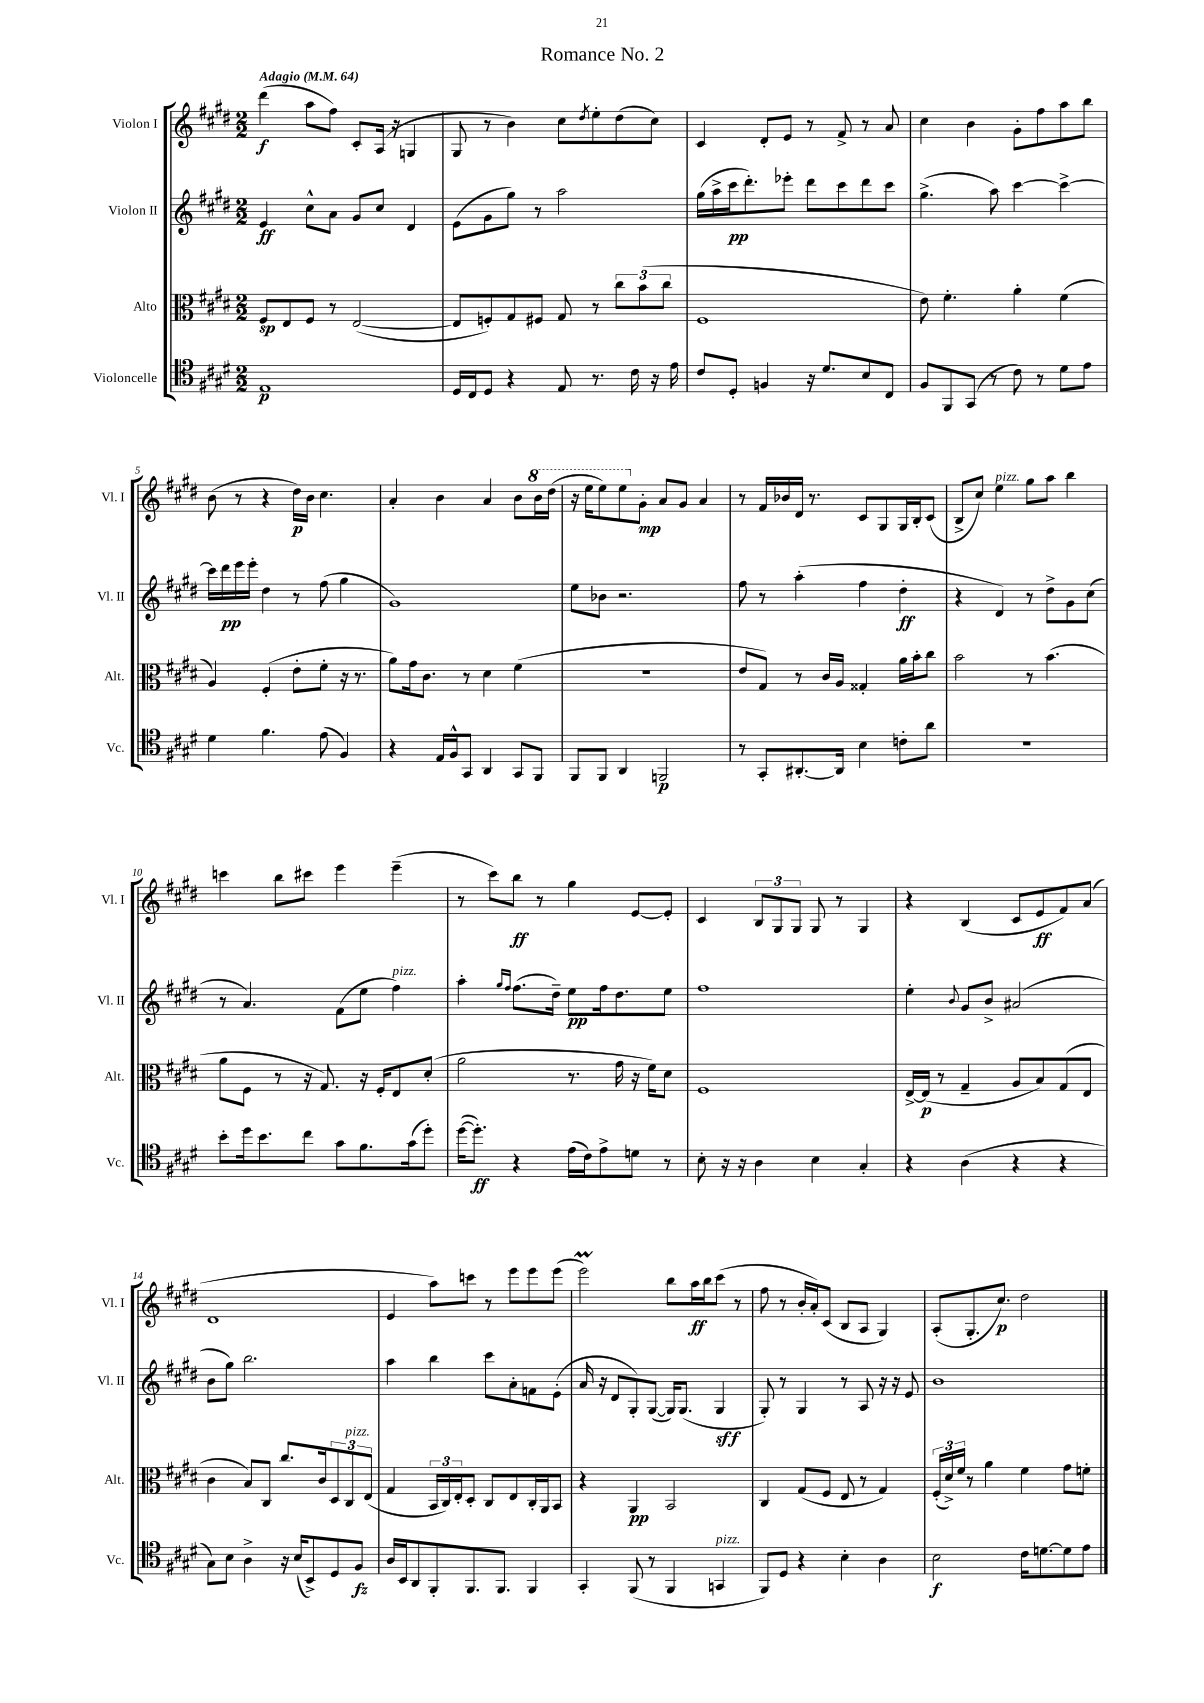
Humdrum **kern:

**kern	**dynam	**kern	**dynam	**kern	**dynam	**kern	**dynam
*part4	*part4	*part3	*part3	*part2	*part2	*part1	*part1
*staff4	*staff4	*staff3	*staff3	*staff2	*staff2	*staff1	*staff1
*I"Violoncelle	*	*I"Alto	*	*I"Violon II	*	*I"Violon I	*
*I'Vc.	*	*I'Alt.	*	*I'Vl. II	*	*I'Vl. I	*
*clefC4	*	*clefC3	*	*clefG2	*	*clefG2	*
*k[f#c#g#d#]	*	*k[f#c#g#d#]	*	*k[f#c#g#d#]	*	*k[f#c#g#d#]	*
*M2/2	*	*M2/2	*	*M2/2	*	*M2/2	*
*MM64	*	*MM64	*	*MM64	*	*MM64	*
=1	=1	=1	=1	=1	=1	=1	=1
!	!	!	!	!	!	!LO:TX:a:B:t=Adagio	!
1E	p	8F#/L	sp	4e/	ff	(4ddd#\	f
.	.	8E/	.	.	.	.	.
.	.	8F#/J	.	8cc#^^\L	.	8aa\L	.
.	.	8r	.	8a\J	.	8ff#\J)	.
.	.	([2E/	.	8g#/L	.	8c#'/L	.
.	.	.	.	8cc#/J	.	(16A/Jk	.
.	.	.	.	.	.	16r	.
.	.	.	.	4d#/	.	4Gn/	.
=2	=2	=2	=2	=2	=2	=2	=2
16D#/LL	.	8E/L]	.	(8e\L	.	8G#/	.
16C#/J	.	.	.	.	.	.	.
8D#/J	.	8Fn'/)	.	8g#\	.	8r	.
4r	.	8G#/	.	8gg#\J)	.	4b\)	.
.	.	8F#X/J	.	8r	.	.	.
8E/	.	8G#/	.	2aa\	.	8cc#\L	.
.	.	.	.	.	.	8qdd#/	.
8.r	.	8r	.	.	.	8ee'\	.
.	.	12cc#\L	.	.	.	(8dd#\	.
16c#\	.	.	.	.	.	.	.
.	.	(12b\	.	.	.	.	.
16r	.	.	.	.	.	8cc#\J)	.
.	.	12cc#\J	.	.	.	.	.
16e\	.	.	.	.	.	.	.
=3	=3	=3	=3	=3	=3	=3	=3
8c#/L	.	1F#	.	(16gg#\LL	.	4c#/	.
.	.	.	.	16aa^\	.	.	.
8D#'/J	.	.	.	16ccc#\J	pp	.	.
.	.	.	.	8.ddd#'\)	.	.	.
4Fn/	.	.	.	.	.	8d#'/L	.
.	.	.	.	8eee-X'\J	.	8e/J	.
16r	.	.	.	8ddd#\L	.	8r	.
8.d#/L	.	.	.	.	.	.	.
.	.	.	.	8ccc#\	.	8f#^/	.
8B/	.	.	.	8ddd#\	.	8r	.
8C#/J	.	.	.	8ccc#\J	.	8a/	.
=4	=4	=4	=4	=4	=4	=4	=4
8F#/L	.	8e\)	.	(4.gg#^\	.	4cc#\	.
8FF#/	.	4.f#'\	.	.	.	.	.
(8GG#/J	.	.	.	.	.	4b\	.
8r	.	.	.	8aa\)	.	.	.
8c#\)	.	4a'\	.	[4ccc#\	.	8g#'\L	.
8r	.	.	.	.	.	8ff#\	.
8d#\L	.	(4f#\	.	4ccc#^\_	.	8aa\	.
8e\J	.	.	.	.	.	8bb\J	.
!!LO:LB:g=z
=5	=5	=5	=5	=5	=5	=5	=5
4d#\	.	4A/)	.	16ccc#\LL]	.	(8b\	.
.	.	.	.	16ddd#\	pp	.	.
.	.	.	.	16eee\	.	8r	.
.	.	.	.	16eee'\JJ	.	.	.
4.f#\	.	(4F#'/	.	4dd#\	.	4r	.
.	.	8e'\L	.	8r	.	16dd#\LL)	p
.	.	.	.	.	.	16b\JJ	.
(8e\	.	8f#'\J	.	(8ff#\	.	4.cc#\	.
4F#/)	.	16r	.	4gg#\	.	.	.
.	.	8.r	.	.	.	.	.
=6	=6	=6	=6	=6	=6	=6	=6
4r	.	8a\L)	.	1g#)	.	4a'/	.
.	.	16g#\k	.	.	.	.	.
.	.	8.c#\J	.	.	.	.	.
16E/LL	.	.	.	.	.	4b\	.
16F#^^/J	.	.	.	.	.	.	.
8GG#/J	.	8r	.	.	.	.	.
4AA/	.	4d#\	.	.	.	4a/	.
8GG#/L	.	(4f#\	.	.	.	8b\L	.
*	*	*	*	*	*	*8va	*
8FF#/J	.	.	.	.	.	16bb\L	.
.	.	.	.	.	.	(16ddd#\JJ	.
=7	=7	=7	=7	=7	=7	=7	=7
8FF#/L	.	1r	.	8ee\L	.	16r	.
.	.	.	.	.	.	16eee\KL	.
8FF#/J	.	.	.	8b-X\J	.	8eee\)	.
4AA/	.	.	.	2.r	.	8eee\	.
*	*	*	*	*	*	*X8va	*
.	.	.	.	.	.	8g#'\J	mp
2FFn/	p	.	.	.	.	8a/L	.
.	.	.	.	.	.	8g#/J	.
.	.	.	.	.	.	4a/	.
=8	=8	=8	=8	=8	=8	=8	=8
8r	.	8e/L	.	8ff#\	.	8r	.
8GG#'/L	.	8G#/J)	.	8r	.	16f#/LL	.
.	.	.	.	.	.	16b-X/	.
[8.AA#X'/	.	8r	.	(4aa'\	.	16d#/JJ	.
.	.	.	.	.	.	8.r	.
.	.	16c#/LL	.	.	.	.	.
16AA#/Jk]	.	16A/JJ	.	.	.	.	.
4B\	.	4G##X'/	.	4ff#\	.	8c#/L	.
.	.	.	.	.	.	8G#/	.
8cn'\L	.	16a\LL	.	4dd#'\	ff	16G#/L	.
.	.	16b'\J	.	.	.	16B'/J	.
8a\J	.	8cc#\J	.	.	.	(8c#/J	.
=9	=9	=9	=9	=9	=9	=9	=9
1r	.	2b\	.	4r	.	8B^/L	.
.	.	.	.	.	.	8cc#/J)	.
!	!	!	!	!	!	!LO:TX:a:i:t=pizz.	!
.	.	.	.	4d#/)	.	4ee\	.
.	.	8r	.	8r	.	8gg#\L	.
.	.	(4.b\	.	8dd#^\L	.	8aa\J	.
.	.	.	.	8g#\	.	4bb\	.
.	.	.	.	(8cc#\J	.	.	.
!!LO:LB:g=z
=10	=10	=10	=10	=10	=10	=10	=10
8b'\L	.	8a\L	.	8r	.	4cccn\	.
16dd#\k	.	8F#\J	.	4.a/)	.	.	.
8.b\	.	.	.	.	.	.	.
.	.	8r	.	.	.	8bb\L	.
8cc#\J	.	16r	.	.	.	8ccc#X\J	.
.	.	8.G#/)	.	.	.	.	.
8g#\L	.	.	.	(8f#\L	.	4eee\	.
8.f#\	.	16r	.	8ee\J	.	.	.
.	.	16F#'/KL	.	.	.	.	.
!	!	!	!	!LO:TX:a:i:t=pizz.	!	!	!
.	.	8E/	.	4ff#\)	.	(4eee~\	.
(16g#\k	.	.	.	.	.	.	.
8dd#'\J)	.	(8d#'/J	.	.	.	.	.
=11	=11	=11	=11	=11	=11	=11	=11
([16dd#\KL	.	2a\	.	4aa'\	.	8r	.
8.dd#'\J])	ff	.	.	.	.	.	.
.	.	.	.	.	.	8ccc#\L)	.
.	.	.	.	16qqgg#/LL	.	.	.
.	.	.	.	16qqff#/JJ	.	.	.
4r	.	.	.	(8.ff#\L	.	8bb\J	ff
.	.	.	.	.	.	8r	.
.	.	.	.	16dd#~\Jk)	.	.	.
(16e\LL	.	8.r	.	8ee\L	pp	4gg#\	.
16c#\J)	.	.	.	.	.	.	.
8e^\	.	.	.	16ff#\k	.	.	.
.	.	16g#\	.	8.dd#\	.	.	.
8dn\J	.	16r	.	.	.	[8e/L	.
.	.	16f#\KL)	.	.	.	.	.
8r	.	8d#\J	.	8ee\J	.	8e'/J]	.
=12	=12	=12	=12	=12	=12	=12	=12
8B'\	.	1F#	.	1ff#	.	4c#/	.
16r	.	.	.	.	.	.	.
16r	.	.	.	.	.	.	.
4A\	.	.	.	.	.	12B/L	.
.	.	.	.	.	.	12G#/	.
.	.	.	.	.	.	12G#/J	.
4B\	.	.	.	.	.	8G#/	.
.	.	.	.	.	.	8r	.
4G#'/	.	.	.	.	.	4G#/	.
=13	=13	=13	=13	=13	=13	=13	=13
4r	.	[16E^/LL	.	4ee'\	.	4r	.
.	.	(16E/JJ]	p	.	.	.	.
.	.	8r	.	.	.	.	.
.	.	.	.	8qqb/	.	.	.
(4A\	.	4G#~/	.	8g#/L	.	(4B/	.
.	.	.	.	8b^/J	.	.	.
4r	.	8A/L	.	(2a#X/	.	8c#/L	.
.	.	8B/)	.	.	.	8e/	ff
4r	.	(8G#/	.	.	.	8f#/)	.
.	.	8E/J	.	.	.	(8a/J	.
!!LO:LB:g=z
=14	=14	=14	=14	=14	=14	=14	=14
8G#\L)	.	4c#\	.	8b\L	.	1d#	.
8B\J	.	.	.	8gg#\J)	.	.	.
4A^\	.	8B/L)	.	2.bb\	.	.	.
.	.	8C#/J	.	.	.	.	.
16r	.	8.cc#/L	.	.	.	.	.
(16B/KL	.	.	.	.	.	.	.
8BB^/)	.	.	.	.	.	.	.
.	.	16c#/k	.	.	.	.	.
8D#/	.	12D#/	.	.	.	.	.
!	!	!LO:TX:a:i:t=pizz.	!	!	!	!	!
.	.	12C#/	.	.	.	.	.
8F#/J	fz	.	.	.	.	.	.
.	.	(12E/J	.	.	.	.	.
=15	=15	=15	=15	=15	=15	=15	=15
16A/LL	.	4G#/	.	4aa\	.	4e/	.
16BB/J	.	.	.	.	.	.	.
8AA/	.	.	.	.	.	.	.
8FF#'/	.	24BB/LL	.	4bb\	.	8aa\L)	.
.	.	24C#/)	.	.	.	.	.
.	.	24E'/J	.	.	.	.	.
8.FF#/	.	8D#'/J	.	.	.	8cccn\J	.
.	.	8C#/L	.	8ccc#\L	.	8r	.
8.FF#/J	.	.	.	.	.	.	.
.	.	8E/	.	8a'\	.	8eee\L	.
4FF#/	.	16C#'/L	.	8fn\	.	8eee\	.
.	.	16AA/J	.	.	.	.	.
.	.	8BB/J	.	(8e'\J	.	(8eee\J	.
=16	=16	=16	=16	=16	=16	=16	=16
4GG#'/	.	4r	.	16a/	.	2eeeM\)	.
.	.	.	.	16r	.	.	.
.	.	.	.	8d#/L	.	.	.
(8FF#/	.	4AA/	pp	8G#'/)	.	.	.
8r	.	.	.	([8G#/J	.	.	.
4FF#/	.	2BB/	.	16G#/KL])	.	8bb\L	.
.	.	.	.	(8.G#/J	.	.	.
.	.	.	.	.	.	16aa\L	ff
.	.	.	.	.	.	16bb\J	.
!LO:TX:a:i:t=pizz.	!	!	!	!	!	!	!
4GGn/	.	.	.	4G#/	sff	(8ccc#\J	.
.	.	.	.	.	.	8r	.
=17	=17	=17	=17	=17	=17	=17	=17
8FF#/L)	.	4C#/	.	8G#'/)	.	8ff#\	.
8D#/J	.	.	.	8r	.	8r	.
4r	.	(8G#/L	.	4G#/	.	16b'/LL	.
.	.	.	.	.	.	16a'/J)	.
.	.	8F#/J	.	.	.	(8c#/J	.
4B'\	.	8E/	.	8r	.	8B/L	.
.	.	8r	.	8A/	.	8A/J	.
4A\	.	4G#/)	.	16r	.	4G#/)	.
.	.	.	.	16r	.	.	.
.	.	.	.	8e/	.	.	.
=18	=18	=18	=18	=18	=18	=18	=18
2B\	f	(24F#'/LL	.	1b	.	(8A'/L	.
.	.	24d#^/)	.	.	.	.	.
.	.	24f#/JJ	.	.	.	.	.
.	.	8r	.	.	.	8.G#'/	.
.	.	4a\	.	.	.	.	.
.	.	.	.	.	.	8.cc#/J)	p
16c#\KL	.	4f#\	.	.	.	2dd#\	.
[8.dn\	.	.	.	.	.	.	.
8d\]	.	8g#\L	.	.	.	.	.
8e\J	.	8fn'\J	.	.	.	.	.
==	==	==	==	==	==	==	==
*-	*-	*-	*-	*-	*-	*-	*-
